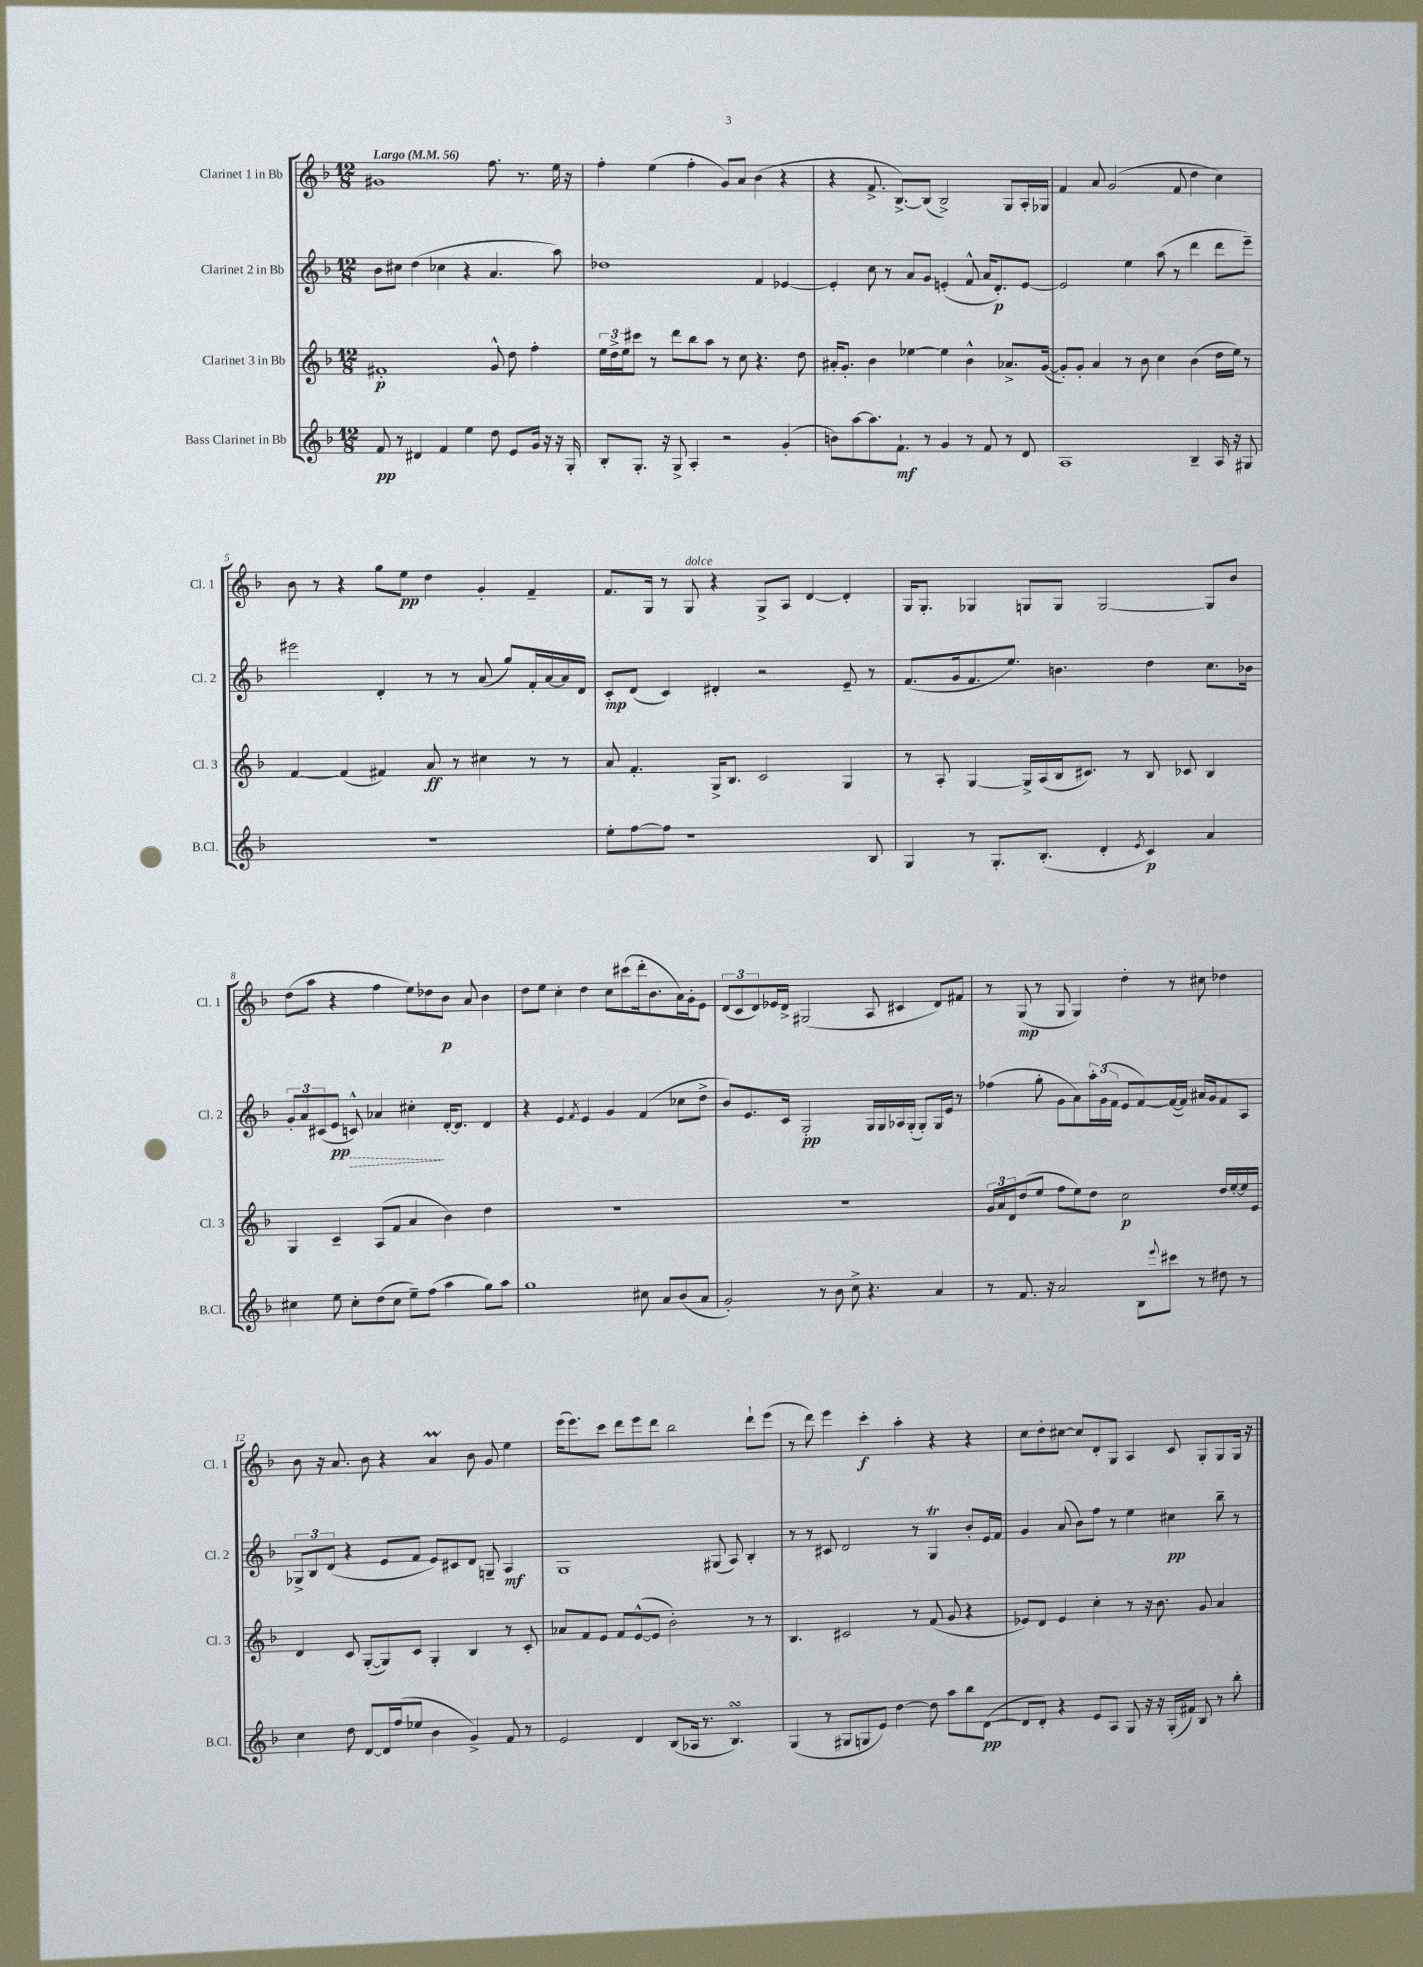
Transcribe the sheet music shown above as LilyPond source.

<<
\new StaffGroup <<
\new Staff = "s0" \with { instrumentName = "Clarinet 1 in Bb" shortInstrumentName = "Cl. 1" } {
    \clef treble \key f \major \numericTimeSignature \time 12/8 \tempo "Largo" 4 = 56
    gis'1 f''8. r8. e''16 r16 |
    f''4-. e''4( f''4-. g'8) a'8 bes'4( r4 |
    r4 f'8.-> bes8.~->) bes8( bes2->) g8 a16-. ges16 |
    f'4 a'8 g'2( f'8 d''4 c''4) |
    bes'8 r8 r4 g''8 e''8\pp d''4 g'4-. f'4-- |
    f'8. g16 r8 g8^\markup { \italic "dolce" } r4 g8-> a8 d'4~ d'4-. |
    g16 g8.-. ges4 g8 g8 g2~ g8 bes'8 |
    d''8( a''8 r4 f''4 e''8) des''8 bes'8\p a'8 bes'4 |
    d''8 e''8 c''4-. d''4 c''8 cis'''8( d'''16-. bes'8. a'16) g'16-. e'8 |
    \tuplet 3/2 { d'8( c'8 d'8) } ees'16 d'16-> gis2( a8 cis'4 d'8) fis'8 |
    r8 g8\mp( r8 g8 g4) d''4-. r8 cis''8 des''4 |
    bes'8 r16 a'8. bes'8 r4 a'4\prall bes'8 g'8 e''4 |
    e'''16( e'''8.) c'''8 d'''8 e'''8 d'''8 bes''2 d'''8-! e'''8( |
    r8 d'''8) e'''4 c'''4-.\f a''4-. r4 r4 |
    c''8 d''8-. cis''8~ cis''8 d'8-. g8 a4 c'8 g8-. g8 g16 r16 \bar "|." |
}
\new Staff = "s1" \with { instrumentName = "Clarinet 2 in Bb" shortInstrumentName = "Cl. 2" } {
    \clef treble \key f \major \numericTimeSignature \time 12/8
    bes'8 cis''8 d''4( ces''4 r4 a'4. a''8) |
    des''1 f'4 ees'4~ |
    ees'4-. c''8 r8 a'8 g'8 e'4-.( f'8-^ a'16 d'8.-.\p) e'8~ |
    e'2 e''4 a''8( r8 d'''4 d'''8 e'''8--) |
    eis'''2 d'4-. r8 r8 a'8( g''8) f'16-. a'16~ a'16 d'16 |
    c'8-.\mp d'8( c'4) dis'4-. r2 e'8-- r8 |
    f'8.( g'16 f'8. e''8.) b'4. d''4 c''8. bes'16 |
    \tuplet 3/2 { g'8-. a'8 cis'8( } e'8\pp \once \override Hairpin.style = #'dashed-line c'8-^\>) aes'4 cis''4-.\! d'16~-. d'8. d'4 |
    r4 e'4 \acciaccatura { f'8 } e'4 g'4 f'4( ces''8 d''8-> |
    bes'8) e'8. c'16 g2-.\pp g16 g16 aes16 g16-.( g8-.) g16 e'16 r8 |
    fes''4( g''8-. g'8 a'8) \tuplet 3/2 { a''16-. g'16( f'16 } e'8 f'8~) f'16~( f'16) ais'16 g'16 f'8 a8 |
    \tuplet 3/2 { ges8-> bes8 d'8( } r4 e'8 f'8 e'8) cis'8 d'8 g8-- a4\mf |
    g1 gis8( a8) bes4-. |
    r8 r8 cis'8 d'2 r8 g4\trill bes'8-. e'16 f'16 |
    g'4 a'8( bes'8) f''8 r8 e''4 cis''4\pp bes''8-- r8 \bar "|." |
}
\new Staff = "s2" \with { instrumentName = "Clarinet 3 in Bb" shortInstrumentName = "Cl. 3" } {
    \clef treble \key f \major \numericTimeSignature \time 12/8
    fis'1-.\p g'8-^ d''8 f''4-. |
    \tuplet 3/2 { e''16 d''16-> e''16 } cis'''8 r8 d'''8 bes''8 a''8 r8 c''8 r4. d''8 |
    ais'16-. g'8.-. bes'4 ees''4~ ees''4 bes'4-^ aes'8.-> g'16~( |
    g'8-.) g'8-. a'4 r8 bes'8 c''4 bes'4( d''16 e''16) r8 |
    f'4~ f'4( fis'4) a'8\ff r8 cis''4 r8 r8 |
    a'8 f'4.-. g16-> bes8. c'2 g4 |
    r8 a8-. g4~ g16-> a16( bes16 cis'8.) r8 bes8 ces'8 bes4 |
    g4 c'4-- a8( f'8 a'4 bes'4) d''4 |
    R1. |
    R1. |
    \tuplet 3/2 { g'16 a'16 d'16 } d''8( e''8 f''8 e''8) d''8 c''2\p d''16 e''16~-. e''16 e'16 |
    d'4 c'8 g8~-.( g8) c'8 g4-. bes4 r8 c'8-. |
    aes'8 f'8 e'8 f'8 e'8~-^( e'8 bes'2-.) r8 r8 |
    bes4. cis'2 r8 f'8( g'8 r4 |
    ees'8) d'8 ees'4 c''4-. r8 r16 bes'8. g'8 a'4 \bar "|." |
}
\new Staff = "s3" \with { instrumentName = "Bass Clarinet in Bb" shortInstrumentName = "B.Cl." } {
    \clef treble \key f \major \numericTimeSignature \time 12/8
    f'8\pp r8 dis'4 f'4 e''4 d''8 e'8 g'16 r16 r16 g16-. |
    bes8-. g8.-. r16 g8-> a4-. r2 g'4-.( |
    b'8) a''8~ a''8. f'8.-!\mf r8 g'4 r8 f'8 r8 d'8 |
    a1 bes4-- a16 r16 gis8 |
    R1. |
    e''8-. f''8~ f''8 r1 bes8 |
    g4 r8 g8.-. bes8.-.( d'4-. \acciaccatura { e'8 } c'4\p) a'4 |
    cis''4 e''8 cis''8-. d''8( cis''8 e''8--) f''8( a''4 g''8) a''8 |
    g''1 cis''8 a'8 bes'8( a'8 |
    g'2-.) r8 bes'8 c''8-> r4. a'4 |
    r8 f'8. r16 a'2 bes8 \appoggiatura { e'''8 } cis'''8 r8 dis''8 r8 |
    c''4 d''8 d'8~ d'16 f''16( ees''8 bes'4 g'4->) f'8 r8 |
    e'2 d'4 bes8( aes16 r8. bes4.\turn) |
    g4( r8 gis8 g8 e'8) d''4~ d''8 a''8 bes''8 d'8~\pp( |
    d'8 d'8-.) r4 e'8 a8 g8 r16 r16 g16-.( fis'16) bes8 r8 bes''8-. \bar "|." |
}
>>
>>
